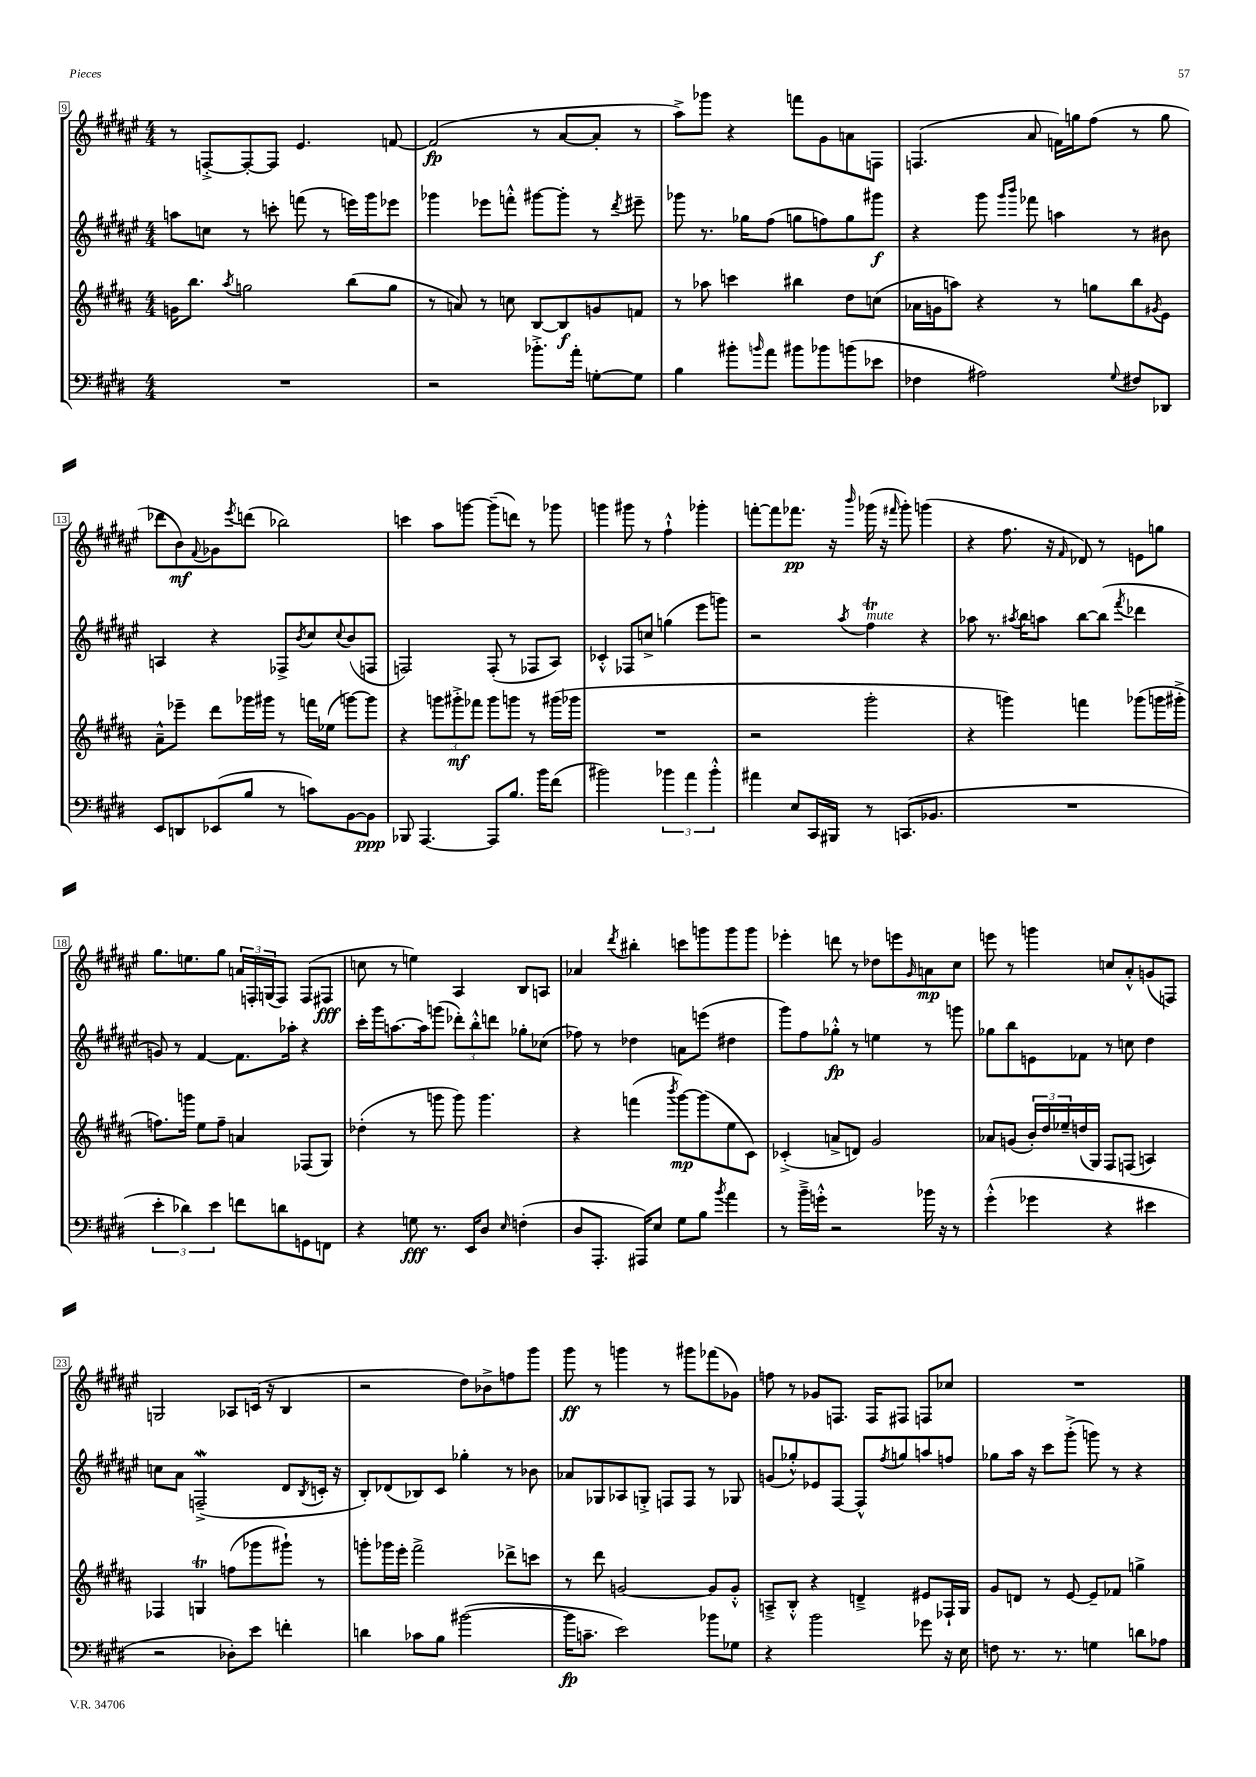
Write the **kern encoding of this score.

**kern	**kern	**kern	**kern
*staff4	*staff3	*staff2	*staff1
*clefF4	*clefG2	*clefG2	*clefG2
*k[f#c#g#d#]	*k[f#c#g#d#a#]	*k[f#c#g#d#a#e#]	*k[f#c#g#d#a#e#]
*M4/4	*M4/4	*M4/4	*M4/4
1r	16g	8aa	8r
.	8.bb	.	.
.	.	8cc	[8F'^
.	8qaa#	.	.
.	2gg	8r	8F'_
.	.	8ccc'	8F]
.	.	(8fff	4.e#
.	.	8r	.
.	(8bb	16eee)	.
.	.	16ggg#	.
.	8gg	8eee-	[8f
=	=	=	=
2r	8r	4ggg-	(2f]
.	8a)	.	.
.	8r	8eee-	.
.	8cc	8fff'^^	.
8.b-'^	[8B	[8ggg#	8r
.	8B]	8ggg#']	[8a#
16a'	.	.	.
[8G'	8g	8r	8a#']
.	.	8qddd#	.
8G]	8f	8eee#~	8r
=	=	=	=
4B	8r	8ggg-	8aa#^)
.	8aa-	8.r	8ggg-
8b#'	4ccc	.	4r
.	.	16gg-	.
16qqb	.	.	.
8a	.	(8ff#	.
8b#	4bb#	8gg	8fff
8b-	.	8ff)	8g#
(8b	8dd#	8gg	8a
8e-	(8cc	8ggg#	8F
=	=	=	=
4F-	16a-	4r	(4.F
.	16g	.	.
.	8aa)	.	.
2A#)	4r	8ggg#	.
.	.	16qqggg#	.
.	.	16qqbbb	.
.	.	8fff-	8a#
.	8r	4aa	16f)
.	.	.	16gg
.	8gg	.	(8ff#
8qqG#	.	.	.
8F#	8bb	8r	8r
.	8qg#	.	.
8DD-	8e	8b#	8gg
=	=	=	=
8EE	8a#~^^	4A	8ddd-
8DD	8eee-~	.	8b)
.	.	.	8qqf#
(8EE-	8ddd#	4r	8g-
.	.	.	8qeee#
8B	16ggg-	.	(8ddd
.	16ggg#	.	.
8r	8r	8F-^	2bb-)
.	.	8qb	.
8c)	16fff	8cc#	.
.	(16ee-	.	.
.	.	8qqcc#	.
[8BB	[8ggg)	(8b	.
8BB]	8ggg]	8F	.
=	=	=	=
8BBB-	4r	2F)	4ccc
[4.AAA	.	.	.
.	12ggg	.	8aa#
.	12ggg#'^	.	.
.	.	.	[8ggg
.	12fff-	.	.
8AAA]	8ggg#	(8F'	(8ggg~]
8.B	8ggg	8r	8ddd)
.	8r	8F-	8r
16b	.	.	.
(8f#	(16ggg#	8A#)	8ggg-
.	16ggg-	.	.
=	=	=	=
2b#)	1r	4c-'^^	4ggg
.	.	8F-	8ggg#
.	.	8cc^	8r
6b-	.	(4gg	4ff#`^^
6a	.	.	.
.	.	8eee#	4ggg-'
6b-'^^	.	.	.
.	.	8ggg)	.
=	=	=	=
4a#	2r	2r	[8fff'
.	.	.	8fff]
8E	.	.	8.fff-
16CC#	.	.	.
16BBB#	.	.	16r
.	.	8qaa#	16qqbbb
8r	2ggg#'	4ff#	(16ggg-
.	.	.	16r
.	.	.	16qqfff#
(8.CC	.	.	8ggg-')
.	.	4r	(4ggg
8.BB-	.	.	.
=	=	=	=
1r	4r	8aa-	4r
.	.	8.r	.
.	4ggg)	.	8.ff#
.	.	8qaa#	.
.	.	16bb	.
.	.	8aa	.
.	.	.	16r
.	.	.	16qqf#
.	4fff	[8bb	8d-)
.	.	(8bb]	8r
.	.	8qfff#	.
.	(8ggg-	4ddd-	8e
.	16ggg	.	8gg
.	16ggg#'^	.	.
=	=	=	=
6e'	8.ff)	8g)	8.gg#
.	.	8r	.
6d-)	.	.	.
.	16ggg	.	8.ee
.	8ee	[4f#	.
6e	.	.	.
.	8ff~	.	8gg#
8f	4a	8.f#]	24a
.	.	.	24F'
.	.	.	(24G
8d	.	.	8F)
.	.	16aa-'	.
8GG	(8F-	4r	(8F
8FF	8G#)	.	8F#
=	=	=	=
4r	(4dd-'	16ccc#'	8cc
.	.	16ggg#	.
.	.	[8.aa	8r
8G	8r	.	4ee)
.	.	16aa]	.
8.r	8ggg	(8ggg	.
.	8ggg)	12ddd-')	4A#
16EE	.	.	.
.	.	12bb'^^	.
8D#	4.ggg	.	.
.	.	12ddd	.
16qqE	.	.	.
(4F'	.	8gg-'	8B
.	.	(8cc-	8A
=	=	=	=
8D#	4r	8ff-)	4a-
8.AAA'	.	8r	.
.	.	.	8qddd#
.	(4fff	4dd-	4bb#'
16AAA#)	.	.	.
8E	.	.	.
.	8qbbb	.	.
8G#	[8ggg#)	8a	8ccc
8B	(8ggg#]	(8eee	8ggg
8qb	.	.	.
4a	8ee	4dd#	8ggg
.	8c#)	.	8ggg
=	=	=	=
8r	(4c-'^	8ggg#)	4eee-'
16b~^	.	8ff#	.
16g'^^	.	.	.
2r	8a^	8gg-'^^	8ddd
.	8d)	8r	8r
.	2g#	4ee	8dd-
.	.	.	8eee
.	.	.	16qqg#
16b-	.	8r	8a
16r	.	.	.
8r	.	8ggg	8cc#
=	=	=	=
(4g#'^^	8a-	8gg-	8eee
.	(8g	8bb	8r
4g-	24b')	8e	4ggg
.	24dd#	.	.
.	24ee-~	.	.
.	(16dd	8f-	.
.	16G#)	.	.
4r	8F#	8r	8cc
.	(8F	8cc	8a#'^^
4e#	4A)	4dd#	(8g
.	.	.	8F)
=	=	=	=
2r	4F-	8cc	2G
.	.	8a#	.
.	4G	(2F~^	.
8D-')	(8ff	.	8A-
8e	8ggg-	.	(16c
.	.	.	16r
4f'	8ggg#`)	8d#	4B
.	.	8qB	.
.	8r	16c'	.
.	.	16r	.
=	=	=	=
4d	8ggg'	8B')	2r
.	16ggg-	(8d-	.
.	16eee'	.	.
8c-	2fff#^	8B-)	.
8B	.	8c#	.
([2b#	.	4gg-'	8dd#)
.	.	.	8b-^
.	8ddd-^	8r	8ff
.	8ccc	8b-	8ggg#
=	=	=	=
16b#]	8r	8a-	8ggg#
8.c~	.	.	.
.	8ddd#	8G-	8r
2e)	[2g	8A-	4ggg
.	.	8G'^	.
.	.	8F	8r
.	.	8F	8ggg#
8b-	8g]	8r	(8fff-
8G-	8g'^^	8G-	8g-)
=	=	=	=
4r	8A~^	(8g	8ff
.	8B'^^	8gg-'^^)	8r
2b	4r	8e-	8g-
.	.	[8F#	8.F
.	4d~^	8F#^^]	.
.	.	.	16F
.	.	8qff#	.
.	.	8gg	8F#
8g-	8e#	8aa	8F
16r	16F-`	8ff	8cc-
16E	16G#	.	.
=	=	=	=
8F	8g#	8gg-	1r
8.r	8d	16aa#	.
.	.	16r	.
.	8r	8ccc#	.
8.r	.	.	.
.	[8e	(8ggg#'^	.
4G	8e~]	8ggg)	.
.	8f-	8r	.
8d	4gg^	4r	.
8A-	.	.	.
==	==	==	==
*-	*-	*-	*-
